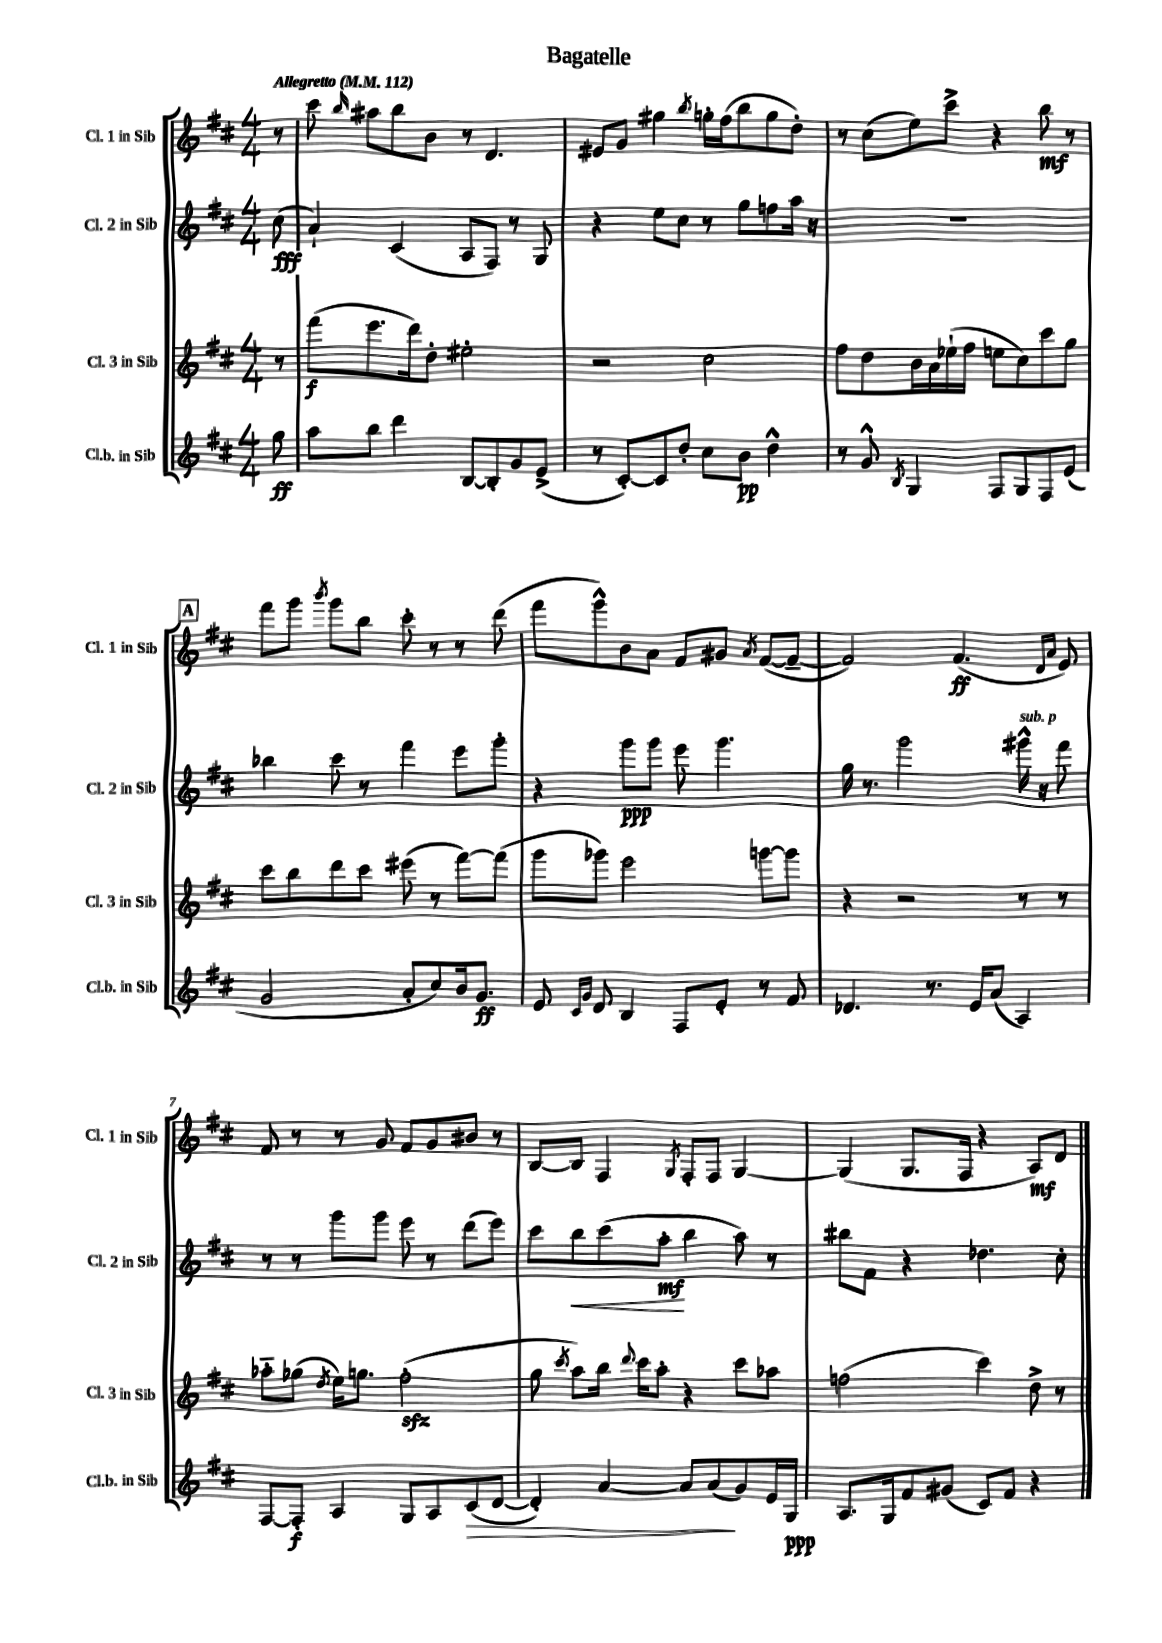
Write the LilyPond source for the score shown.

\header { title = "Bagatelle" }
<<
\new StaffGroup <<
\new Staff = "s0" \with { instrumentName = "Cl. 1 in Sib" shortInstrumentName = "Cl. 1 in Sib" } {
    \clef treble \key d \major \numericTimeSignature \time 4/4 \partial 8 \tempo "Allegretto" 4 = 112
    \autoBeamOff r8 |
    cis'''8 \grace { b''16 } ais''8[ b''8 b'8] r8 d'4. |
    eis'8[ g'8] gis''4 \acciaccatura { b''8 } g''16[-. fis''16( b''8 g''8 d''8]-.) |
    r8 cis''8[( e''8) cis'''8]-> r4 b''8\mf r8 |
    \mark \markup { \box "A" } fis'''8[ g'''8] \acciaccatura { b'''8 } g'''8[ b''8] cis'''8-. r8 r8 d'''8( |
    fis'''8[ g'''8-^) b'8 a'8] fis'8[ gis'8] \acciaccatura { a'8 } fis'8[~( fis'8]~-- |
    fis'2) fis'4.\ff( \grace { d'16[ a'16] } e'8) |
    fis'8 r8 r8 g'8 fis'8[ g'8 bis'8] r8 |
    b8[~ b8] fis4 \acciaccatura { g8 } fis8[-. fis8] g4~ |
    g4( g8.[ fis16] r4 a8[\mf) d'8] \bar "|." |
}
\new Staff = "s1" \with { instrumentName = "Cl. 2 in Sib" shortInstrumentName = "Cl. 2 in Sib" } {
    \clef treble \key d \major \numericTimeSignature \time 4/4 \partial 8
    \autoBeamOff cis''8\fff( |
    a'4-!) cis'4( a8[ fis8]) r8 g8 |
    r4 e''8[ cis''8] r8 g''8[ f''8 a''16] r16 |
    R1 |
    \mark \markup { \box "A" } bes''4 cis'''8 r8 fis'''4 e'''8[ g'''8]-. |
    r4 g'''8[\ppp g'''8] e'''8 g'''4. |
    g''16 r8. g'''2 gis'''16-^^\markup { \italic "sub. p" } r16 fis'''8 |
    r8 r8 g'''8[ g'''8] e'''8 r8 d'''8[( e'''8]) |
    cis'''8[ b''8\< cis'''8( a''8]-.\mf\! b''4 a''8) r8 |
    bis''8[ fis'8] r4 des''4. cis''8-. \bar "|." |
}
\new Staff = "s2" \with { instrumentName = "Cl. 3 in Sib" shortInstrumentName = "Cl. 3 in Sib" } {
    \clef treble \key d \major \numericTimeSignature \time 4/4 \partial 8
    \autoBeamOff r8 |
    fis'''8[\f( e'''8. d'''16) d''8]-. eis''2-. |
    r2 cis''2 |
    fis''8[ d''8 b'16 a'16 ees''16-!( fis''16] e''8[ cis''8) cis'''8 g''8] |
    \mark \markup { \box "A" } cis'''8[ b''8 d'''8 cis'''8] eis'''8( r8 fis'''8[~) fis'''8]( |
    g'''8[ ges'''8]) e'''2 g'''8[~ g'''8] |
    r4 r2 r8 r8 |
    aes''8[-_ ges''8]( \acciaccatura { d''8 } e''16[) g''8.] fis''2-.\sfz( |
    g''8 \acciaccatura { cis'''8 } a''8[) b''16] \appoggiatura { d'''8 } cis'''16[ a''8]-. r4 cis'''8[ aes''8] |
    f''2( cis'''4) d''8-> r8 \bar "|." |
}
\new Staff = "s3" \with { instrumentName = "Cl.b. in Sib" shortInstrumentName = "Cl.b. in Sib" } {
    \clef treble \key d \major \numericTimeSignature \time 4/4 \partial 8
    \autoBeamOff g''8\ff |
    a''8[ b''8] d'''4 b8[~ b8-. g'8 e'8]->( |
    r8 cis'8[~-.) cis'8 d''8]-. cis''8[ b'8]\pp d''4-^ |
    r8 g'8-^ \acciaccatura { b8 } g4 fis8[ g8 fis8 e'8]( |
    \mark \markup { \box "A" } g'2 a'8[-. cis''8) b'16 g'8.]\ff |
    e'8 \grace { cis'16[ g'16] } d'8 b4 fis8[ e'8]-. r8 fis'8 |
    des'4. r8. e'16[ a'8]( a4) |
    fis8[~ fis8]-.\f a4 g8[ a8 cis'8\>( d'8]~ |
    d'4-.) a'4~ a'8[ a'8\!( g'8) e'16 g16]\ppp |
    a8.[ g16 fis'8 gis'8]( cis'8[) fis'8] r4 \bar "|." |
}
>>
>>
